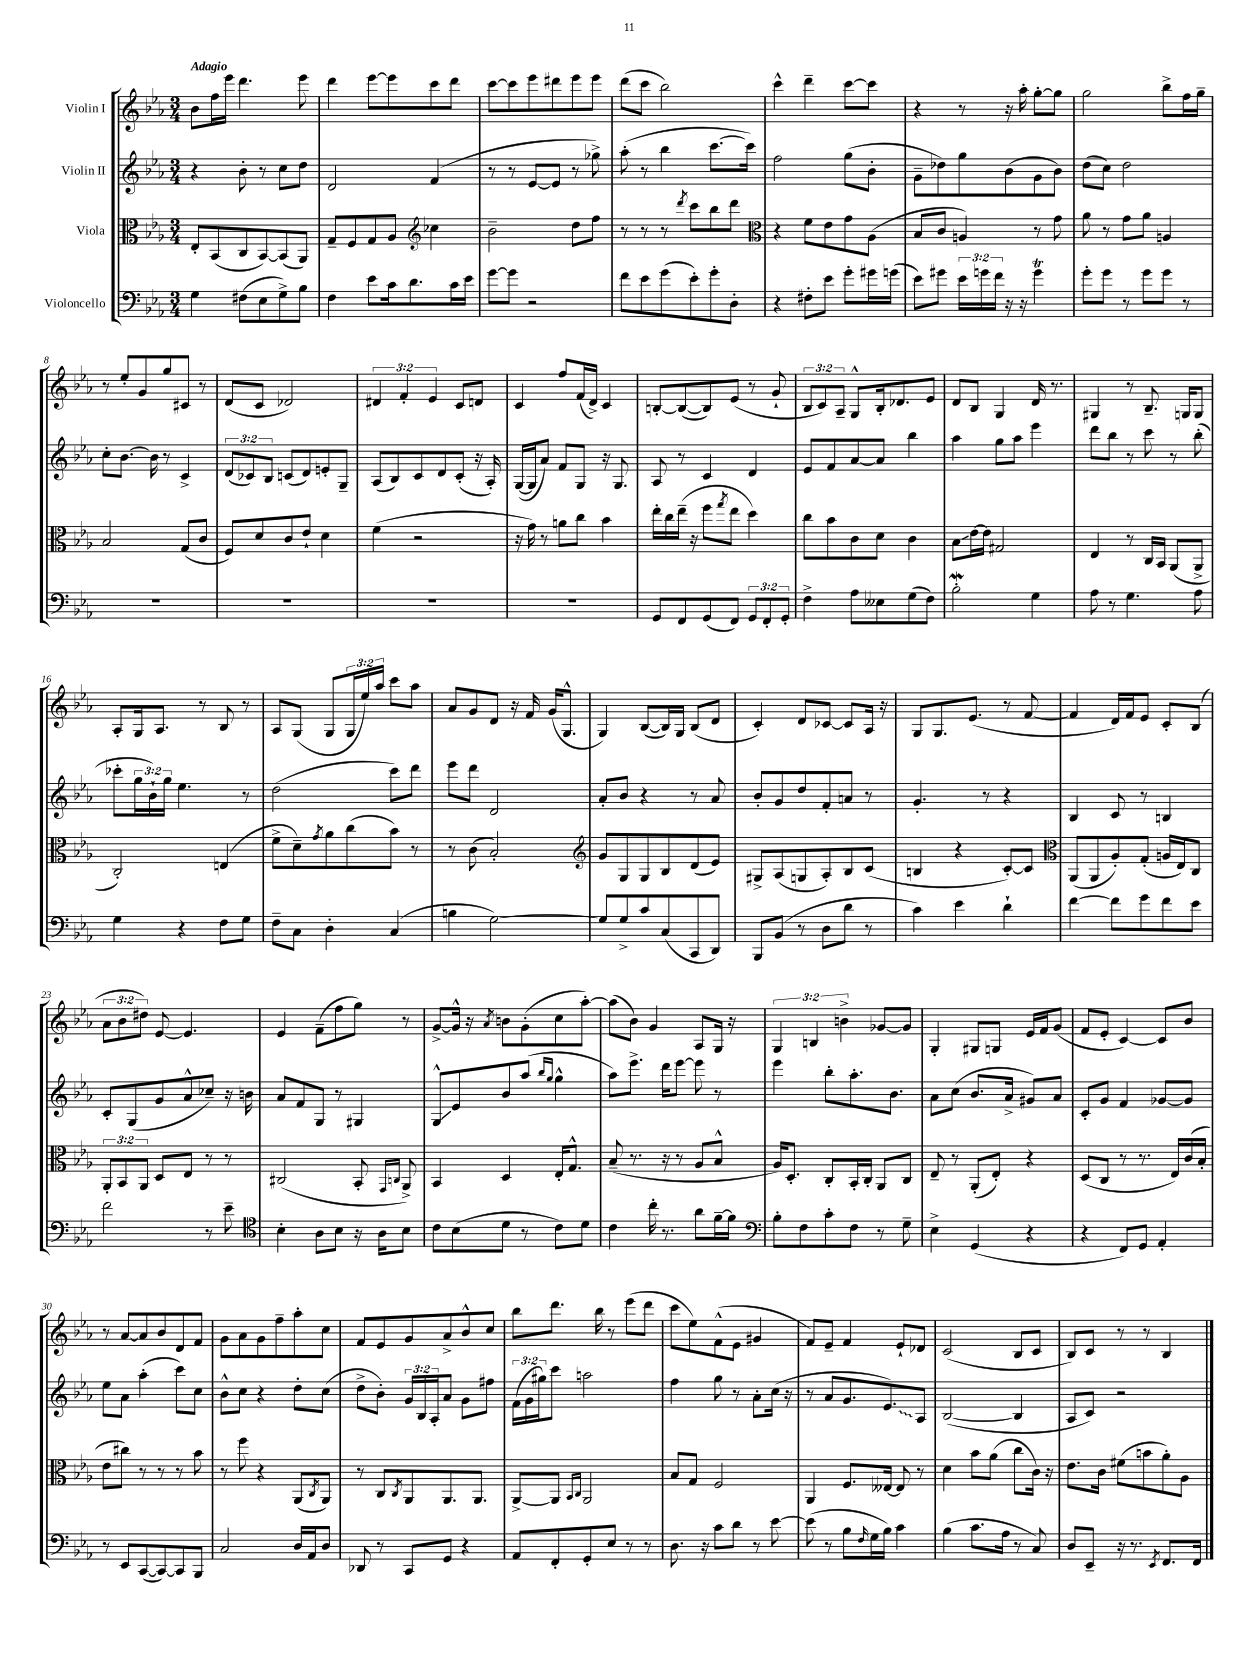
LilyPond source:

<<
\new StaffGroup <<
\new Staff = "s0" \with { instrumentName = "Violin I" } {
    \clef treble \key ees \major \numericTimeSignature \time 3/4 \override Staff.TupletNumber.text = #tuplet-number::calc-fraction-text \tempo "Adagio"
    bes'8 f''16 ees'''16 d'''4. ees'''8 |
    d'''4 ees'''8~ ees'''8 c'''8 d'''8 |
    c'''8~ c'''8 ees'''8 dis'''8 ees'''8 ees'''8 |
    d'''8( c'''8 bes''2) |
    c'''4-^ d'''4-- c'''8~ c'''8 |
    r4 r8 r16 aes''16-. g''8~-. g''8 |
    g''2 bes''8-> f''16 g''16-- |
    r8 ees''8-. g'8 g''8 cis'8 r8 |
    d'8( c'8 des'2) |
    \tuplet 3/2 { dis'4 f'4-. ees'4 } c'8 d'8 |
    c'4 f''8 f'16( d'16->) c'4 |
    b8~-. b8~( b8) ees'8( r8 g'8-! |
    \tuplet 3/2 { bes8 c'8) aes8-- } g8-^ bes16-. des'8. ees'8 |
    d'8 bes8 g4 d'16 r8. |
    gis4 r8 bes8.-- g16 g8 |
    aes8-. g16 aes8. r8 bes8 r8 |
    aes8 g8( g8 \tuplet 3/2 { g16 ees''16) aes''16 } c'''8 aes''8 |
    aes'8 g'8 d'8 r16 f'16 g'16( g8.-^ |
    g4) bes8~( bes16) g16 bes8( d'8 |
    c'4-.) d'8 ces'8~ ces'8 aes16 r16 |
    g8 g8. ees'8.( r8 f'8~ |
    f'4 d'16) f'16 ees'8 c'8-. bes8( |
    \tuplet 3/2 { aes'8 bes'8 dis''8) } ees'8~ ees'4. |
    ees'4 f'8--( f''8 g''8) r8 |
    g'8~-> g'16-^ r16 \acciaccatura { aes'8 } b'8 g'8-.( c''8 aes''8~-.) |
    aes''8( bes'8) g'4 aes8 g16 r16 |
    \tuplet 3/2 { g4 b4 b'4-> } ges'8~ ges'8 |
    g4-. gis8 g8 ees'16 f'16 g'8( |
    f'8 ees'8-. c'4~) c'8 bes'8 |
    r8 aes'8~ aes'8 bes'8 d'8 f'8 |
    g'8 aes'8 g'8 f''8-- aes''8-. c''8 |
    f'8 ees'8 g'8 aes'8-> bes'8-^ c''8 |
    bes''8 d'''8. bes''16 r8 ees'''8( d'''8 |
    c'''8 ees''8) f'8-^( ees'8 gis'4 |
    f'8) ees'8-- f'4 ees'8-! des'8 |
    c'2( bes8 c'8 |
    bes8) c'8 r8 r8 bes4 \bar "|." |
}
\new Staff = "s1" \with { instrumentName = "Violin II" } {
    \clef treble \key ees \major \numericTimeSignature \time 3/4 \override Staff.TupletNumber.text = #tuplet-number::calc-fraction-text
    r4 bes'8-. r8 c''8 d''8 |
    d'2 f'4( |
    r8 r8 ees'8~ ees'8 r8 ges''8->) |
    aes''8-.( r8 bes''4 c'''8.~ c'''16) |
    f''2 g''8( bes'8-. |
    g'8-- des''8) g''8 bes'8( g'8 bes'8) |
    d''8( c''8) d''2 |
    c''8-. bes'8.~ bes'16 r8 c'4-> |
    \tuplet 3/2 { d'8( ces'8) bes8 } c'8( d'8) e'8-. g8-- |
    aes8( bes8) c'8 d'8 c'8-.( r16 aes16-.) |
    g16~( g16 aes'8) f'8 g8 r16 g8. |
    aes8 r8 c'4 d'4 |
    ees'8 f'8 aes'8~ aes'8 bes''4 |
    aes''4 g''8 aes''8 ees'''4 |
    d'''8 bes''8 r8 c'''8 r8 bes''8-.( |
    ces'''8-. \tuplet 3/2 { g''16 bes'16-!) g''16 } ees''4. r8 |
    d''2( c'''8) d'''8 |
    ees'''8 d'''8 d'2 |
    aes'8-. bes'8 r4 r8 aes'8 |
    bes'8-. g'8 d''8 f'8-. a'8 r8 |
    g'4.-. r8 r4 |
    bes4 c'8 r8 b4 |
    c'8-. g8( g'8 aes'8-^ ces''8--) r16 b'16 |
    aes'8 f'8 g8 r8 gis4 |
    g8-^\glissando ees'8 bes'8 aes''8( \grace { bes''16 g''16 } g''4-^ |
    aes''8) ees'''8.-> d'''16 ees'''8~ ees'''8 r8 |
    ees'''4 bes''8-. aes''8.-. bes'8. |
    aes'8 c''8( bes'8. aes'16-> gis'8) aes'8 |
    c'8-. g'8 f'4 ges'8~ ges'8 |
    ees''8 aes'8 aes''4-.( c'''8) c''8 |
    bes'8-^ c''8 r4 d''8-. c''8( |
    d''8-> bes'8-.) \tuplet 3/2 { g'16 bes16 aes16-. } aes'8 g'8 fis''8 |
    \tuplet 3/2 { f'16( g'16 gis''16) } c'''8 a''2 |
    f''4 g''8 r8 aes'8-. c''16( r16 |
    r8 aes'8 g'8. \once \override Glissando.style = #'zigzag ees'8.\glissando) aes8 |
    bes2~( bes4 |
    aes8 c'8) r2 \bar "|." |
}
\new Staff = "s2" \with { instrumentName = "Viola" } {
    \clef alto \key ees \major \numericTimeSignature \time 3/4 \override Staff.TupletNumber.text = #tuplet-number::calc-fraction-text
    ees8-. bes,8( c8 bes,8~) bes,8( aes,8) |
    g8-- f8 g8 aes8 \clef treble ces''4 |
    bes'2-- d''8 f''8 |
    r8 r8 r8 \acciaccatura { d'''8 } c'''8 bes''8 d'''8 |
    \clef alto r4 f'8 ees'8 g'8 aes8( |
    bes8 c'8 a4) r8 g'8 |
    aes'8 r8 g'8 aes'8 a4 |
    bes2 g8( c'8 |
    f8) d'8 c'8 ees'8-! d'4 |
    f'4( r2 |
    r16 g'16) r8 a'8 c''8 bes'4 |
    ees''16-. c''16 ees''16--( r16 f''8 \acciaccatura { g''8 } ees''8 d''4) |
    c''8 bes'8 c'8 d'8 c'4 |
    bes8\glissando ees'16~ ees'16 gis2 |
    ees4 r8 c16 bes,16 aes,8( aes,8-> |
    c2-.) e4( |
    f'8-> d'8--) \acciaccatura { g'8 } aes'8 c''8( bes'8) r8 |
    r8 c'8( bes2-.) |
    \clef treble g'8 g8 g8 bes8 d'8( ees'8) |
    gis8-> aes8( g8 aes8-.) bes8 c'8( |
    b4 r4 c'8~-.) c'8 |
    \clef alto aes,8( aes,8 aes8-.) g8-.( a16 ees16) c8 |
    \tuplet 3/2 { aes,8-. bes,8 aes,8 } d8 ees8 r8 r8 |
    cis2( bes,8-. \grace { g,16 c16 } aes,8->) |
    bes,4 d4 ees16-. g8.-^ |
    bes8--( r8. r16 r8 aes8 bes8-^ |
    aes16) d8.-. c8-. bes,16-. c16-. aes,8 c8 |
    ees8-- r8 aes,8-.( ees8-.) r4 |
    d8( c8 r8 r8. ees16) c'16( bes16-. |
    ees'8 cis''8) r8 r8 r8 bes'8 |
    r8 f''8 r4 aes,8( \acciaccatura { c8 } aes,8) |
    r8 c8 \acciaccatura { c8 } aes,8 aes,8. aes,8. |
    aes,8~-> aes,8 \grace { bes,16 c16 } aes,2 |
    bes8 g8 f2 |
    aes,4 f8. eeses16~ eeses8 r8 |
    d'4 bes'8 aes'8( c''8 c'16) r16 |
    ees'8. c'16 fis'8( b'8 aes'8-.) aes8 \bar "|." |
}
\new Staff = "s3" \with { instrumentName = "Violoncello" } {
    \clef bass \key ees \major \numericTimeSignature \time 3/4 \override Staff.TupletNumber.text = #tuplet-number::calc-fraction-text
    g4 fis8( ees8 g8->) bes8 |
    f4 ees'8 c'16 d'8. c'16 ees'16 |
    g'8~ g'8 r2 |
    f'8 ees'8 g'8( ees'8-.) g'8-. d8-. |
    r4 fis8-. ees'8 g'8-. gis'16 g'16( |
    ees'8) gis'8 \tuplet 3/2 { ees'16 g'16 f'16 } r16 r16 g'4\trill |
    g'8-. g'8 r8 g'8 g'8 r8 |
    R2. |
    R2. |
    R2. |
    R2. |
    g,8 f,8 g,8( f,8) \tuplet 3/2 { g,8 f,8-. g,8-. } |
    f4-> aes8 eeses8 g8( f8) |
    bes2-.\mordent g4 |
    aes8 r8 g4. aes8 |
    g4 r4 f8 g8 |
    f8-- c8 d4-. c4( |
    b4 g2~) |
    g8 g8-> c'8 c8( c,8 d,8) |
    bes,,8 bes,8( r8 d8 d'8 r8 |
    c'4) ees'4 d'4-! |
    f'4~ f'8 g'8 f'8 ees'8 |
    f'2 r8 ees'8-- |
    \clef tenor bes4-. aes8 bes8 r16 aes16 bes8 |
    c'8 bes8( d'8 r8 c'8) d'8 |
    c'4 c''16-. r8. aes'8 f'16~-- f'16 |
    \clef bass bes8-. f8 c'8-. f8 r8 g8-- |
    ees4-> g,4( r4 |
    r4 f,8) g,8 aes,4-. |
    r8 ees,8 c,8~( c,8~) c,8 bes,,8 |
    c2 d16 aes,16 d8 |
    des,8 r8 c,8 g,8 r4 |
    aes,8 f,8-. g,8-. ees8 r8 r8 |
    d8. r16 c'8 d'8 r8 ees'8~ |
    ees'8( r8 bes8 \grace { f16 } g16 bes16) c'4 |
    bes4( c'8. aes16 r8 c8) |
    d8 ees,8-- r16 r8. \acciaccatura { ees,8 } f,8. f,16 \bar "|." |
}
>>
>>
